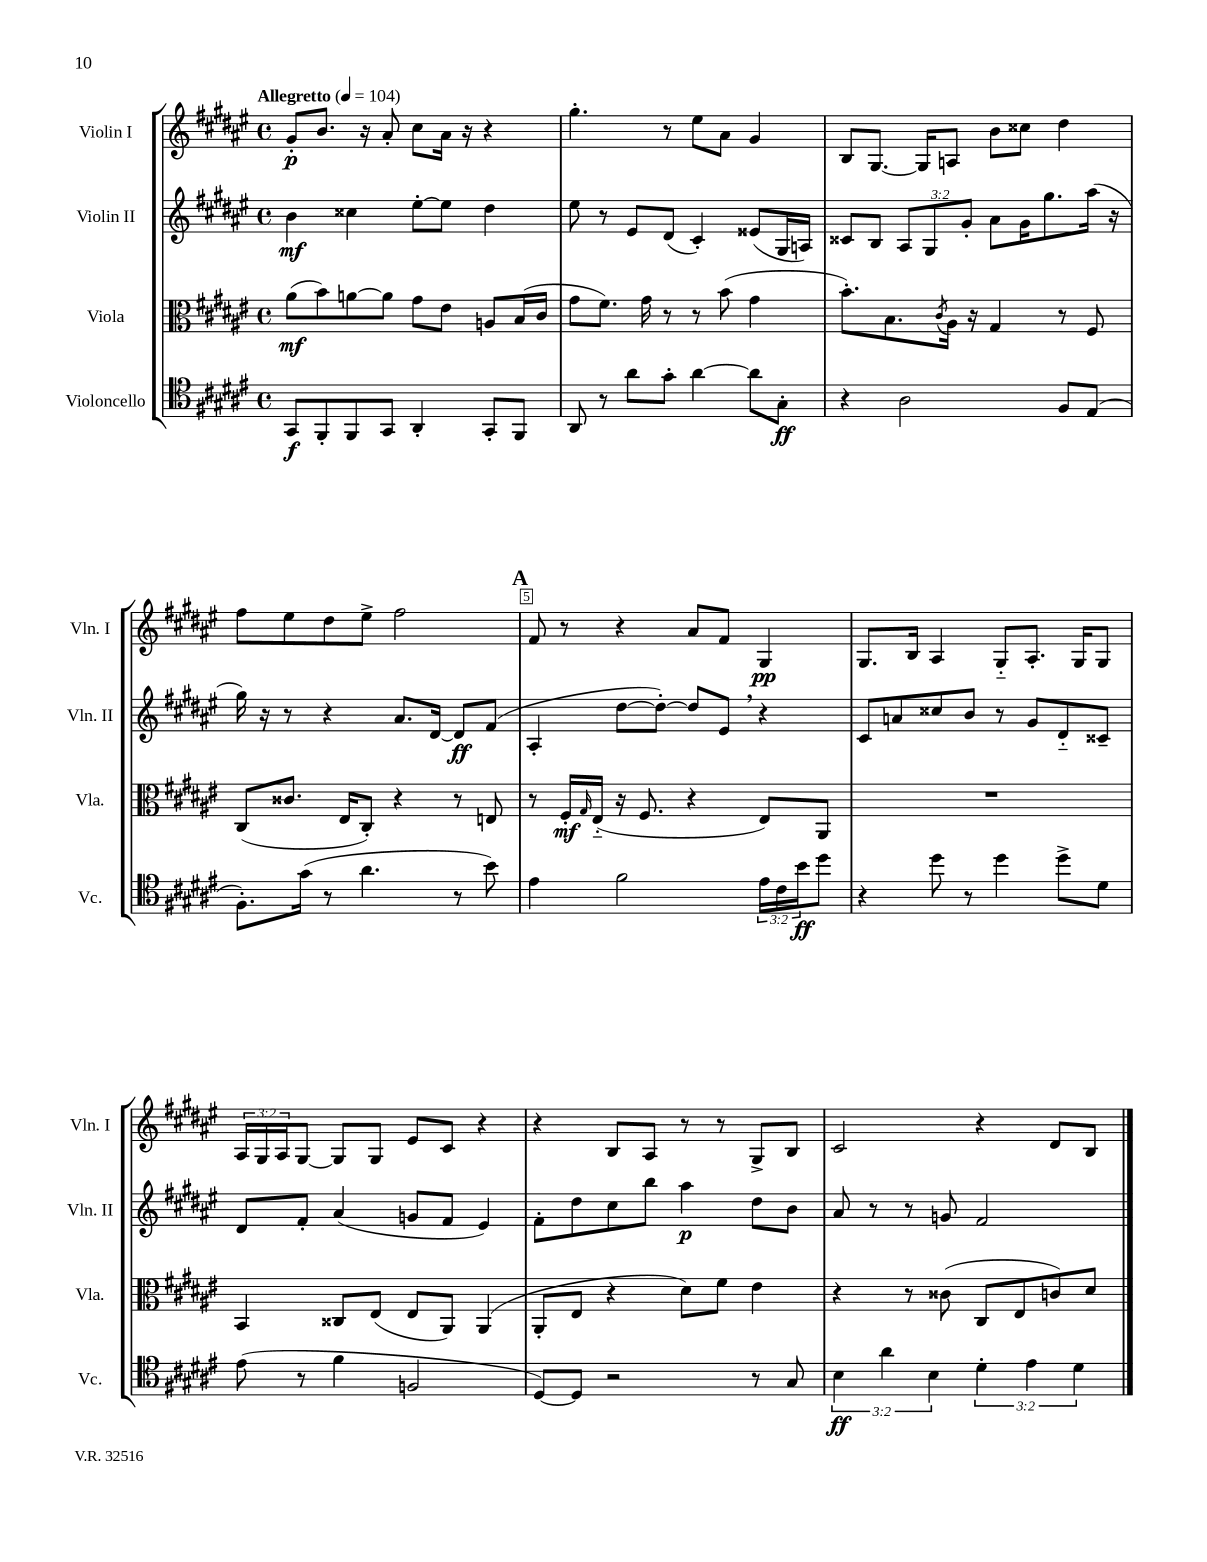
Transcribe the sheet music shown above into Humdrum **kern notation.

**kern	**dynam	**kern	**dynam	**kern	**dynam	**kern	**dynam
*part4	*part4	*part3	*part3	*part2	*part2	*part1	*part1
*staff4	*staff4	*staff3	*staff3	*staff2	*staff2	*staff1	*staff1
*I"Violoncello	*	*I"Viola	*	*I"Violin II	*	*I"Violin I	*
*I'Vc.	*	*I'Vla.	*	*I'Vln. II	*	*I'Vln. I	*
*clefC4	*	*clefC3	*	*clefG2	*	*clefG2	*
*k[f#c#g#d#a#e#]	*	*k[f#c#g#d#a#e#]	*	*k[f#c#g#d#a#e#]	*	*k[f#c#g#d#a#e#]	*
*M4/4	*	*M4/4	*	*M4/4	*	*M4/4	*
*met(c)	*	*met(c)	*	*met(c)	*	*met(c)	*
*MM104	*	*MM104	*	*MM104	*	*MM104	*
=1	=1	=1	=1	=1	=1	=1	=1
!	!	!	!	!	!	!LO:TX:a:B:t=Allegretto	!
8GG#/L	f	(8a#\L	mf	4b\	mf	8g#'/L	p
8FF#'/	.	8b\)	.	.	.	8.b/J	.
8FF#/	.	[8an\	.	4cc##X\	.	.	.
.	.	.	.	.	.	16r	.
8GG#/J	.	8a\J]	.	.	.	8a#'/	.
4AA#'/	.	8g#\L	.	[8ee#'\L	.	8cc#\L	.
.	.	8e#\J	.	8ee#\J]	.	16a#\Jk	.
.	.	.	.	.	.	16r	.
8GG#'/L	.	8An/L	.	4dd#\	.	4r	.
8FF#/J	.	(16B/L	.	.	.	.	.
.	.	16c#/JJ	.	.	.	.	.
=2	=2	=2	=2	=2	=2	=2	=2
8AA#/	.	8g#\L	.	8ee#\	.	4.gg#'\	.
8r	.	8.f#\J)	.	8r	.	.	.
8a#\L	.	.	.	8e#/L	.	.	.
.	.	16g#\	.	.	.	.	.
8g#'\J	.	8r	.	(8d#/J	.	8r	.
[4a#\	.	8r	.	4c#'/)	.	8ee#\L	.
.	.	(8b\	.	.	.	8a#\J	.
8a#\L]	.	4g#\	.	(8e##X/L	.	4g#/	.
8G#'\J	ff	.	.	16G#/L	.	.	.
.	.	.	.	16An/JJ)	.	.	.
=3	=3	=3	=3	=3	=3	=3	=3
4r	.	8.b'\L)	.	8c##X/L	.	8B/L	.
.	.	.	.	8B/J	.	[8.G#/J	.
.	.	8.B\	.	.	.	.	.
2A#\	.	.	.	12A#/L	.	.	.
.	.	.	.	.	.	16G#/KL]	.
.	.	.	.	12G#/	.	.	.
.	.	8qc#/	.	.	.	.	.
.	.	16A#\Jk	.	.	.	8An/J	.
.	.	.	.	12g#'/J	.	.	.
.	.	16r	.	.	.	.	.
.	.	4G#/	.	8a#\L	.	8b\L	.
.	.	.	.	16g#\K	.	8cc##X\J	.
.	.	.	.	8.gg#\	.	.	.
8F#/L	.	8r	.	.	.	4dd#\	.
(8E#/J	.	8F#/	.	(16aa#\Jk	.	.	.
.	.	.	.	16r	.	.	.
!!LO:LB:g=z
=4	=4	=4	=4	=4	=4	=4	=4
8.F#'\L)	.	(8C#/L	.	16gg#\)	.	8ff#\L	.
.	.	.	.	16r	.	.	.
.	.	8.c##X/J	.	8r	.	8ee#\	.
(16g#\Jk	.	.	.	.	.	.	.
8r	.	.	.	4r	.	8dd#\	.
.	.	16E#/KL	.	.	.	.	.
4.a#\	.	8C#'/J)	.	.	.	8ee#^\J	.
.	.	4r	.	8.a#/L	.	2ff#\	.
.	.	.	.	[16d#/Jk	.	.	.
8r	.	8r	.	8d#/L]	ff	.	.
8b\)	.	8En/	.	(8f#/J	.	.	.
!!LO:REH:place=s1:t=A
=5	=5	=5	=5	=5	=5	=5	=5
4e#\	.	8r	.	4A#'/	.	8f#/	.
.	.	16F#'/LL	mf	.	.	8r	.
.	.	16qqG#/	.	.	.	.	.
.	.	(16E#/JJ	.	.	.	.	.
2f#\	.	16r	.	[8dd#\L	.	4r	.
.	.	8.F#/	.	.	.	.	.
.	.	.	.	8dd#'\J_)	.	.	.
.	.	4r	.	8dd#/L]	.	8a#/L	.
.	.	.	.	8e#,/J	.	8f#/J	.
24e#\LL	.	8E#/L)	.	4r	.	4G#/	pp
24c#\	.	.	.	.	.	.	.
24b\J	ff	.	.	.	.	.	.
8dd#\J	.	8AA#/J	.	.	.	.	.
=6	=6	=6	=6	=6	=6	=6	=6
4r	.	1r	.	8c#/L	.	8.G#/L	.
.	.	.	.	8an/	.	.	.
.	.	.	.	.	.	16B/Jk	.
8dd#\	.	.	.	8cc##X/	.	4A#/	.
8r	.	.	.	8b/J	.	.	.
4dd#\	.	.	.	8r	.	8G#/L	.
.	.	.	.	8g#/L	.	8.A#'/J	.
8dd#^\L	.	.	.	8d#/	.	.	.
.	.	.	.	.	.	16G#/KL	.
8d#\J	.	.	.	8c##X~/J	.	8G#/J	.
!!LO:LB:g=z
=7	=7	=7	=7	=7	=7	=7	=7
(8e#\	.	4BB/	.	8d#/L	.	24A#/LL	.
.	.	.	.	.	.	24G#/	.
.	.	.	.	.	.	24A#/J	.
8r	.	.	.	8f#'/J	.	[8G#/J	.
4f#\	.	8C##X/L	.	(4a#/	.	8G#/L]	.
.	.	(8E#/J	.	.	.	8G#/J	.
2Fn/	.	8E#/L	.	8gn/L	.	8e#/L	.
.	.	8AA#/J)	.	8f#/J	.	8c#/J	.
.	.	(4AA#/	.	4e#/)	.	4r	.
=8	=8	=8	=8	=8	=8	=8	=8
[8D#/L)	.	8AA#'/L	.	8f#'\L	.	4r	.
8D#/J]	.	8E#/J	.	8dd#\	.	.	.
2r	.	4r	.	8cc#\	.	8B/L	.
.	.	.	.	8bb\J	.	8A#/J	.
.	.	8d#\L)	.	4aa#\	p	8r	.
.	.	8f#\J	.	.	.	8r	.
8r	.	4e#\	.	8dd#\L	.	8G#^/L	.
8G#/	.	.	.	8b\J	.	8B/J	.
=9	=9	=9	=9	=9	=9	=9	=9
6B\	ff	4r	.	8a#/	.	2c#/	.
.	.	.	.	8r	.	.	.
6a#\	.	.	.	.	.	.	.
.	.	8r	.	8r	.	.	.
6B\	.	.	.	.	.	.	.
.	.	(8c##X\	.	8gn/	.	.	.
6d#'\	.	8C#/L	.	2f#/	.	4r	.
.	.	8E#/	.	.	.	.	.
6e#\	.	.	.	.	.	.	.
.	.	8cn/)	.	.	.	8d#/L	.
6d#\	.	.	.	.	.	.	.
.	.	8d#/J	.	.	.	8B/J	.
==	==	==	==	==	==	==	==
*-	*-	*-	*-	*-	*-	*-	*-
